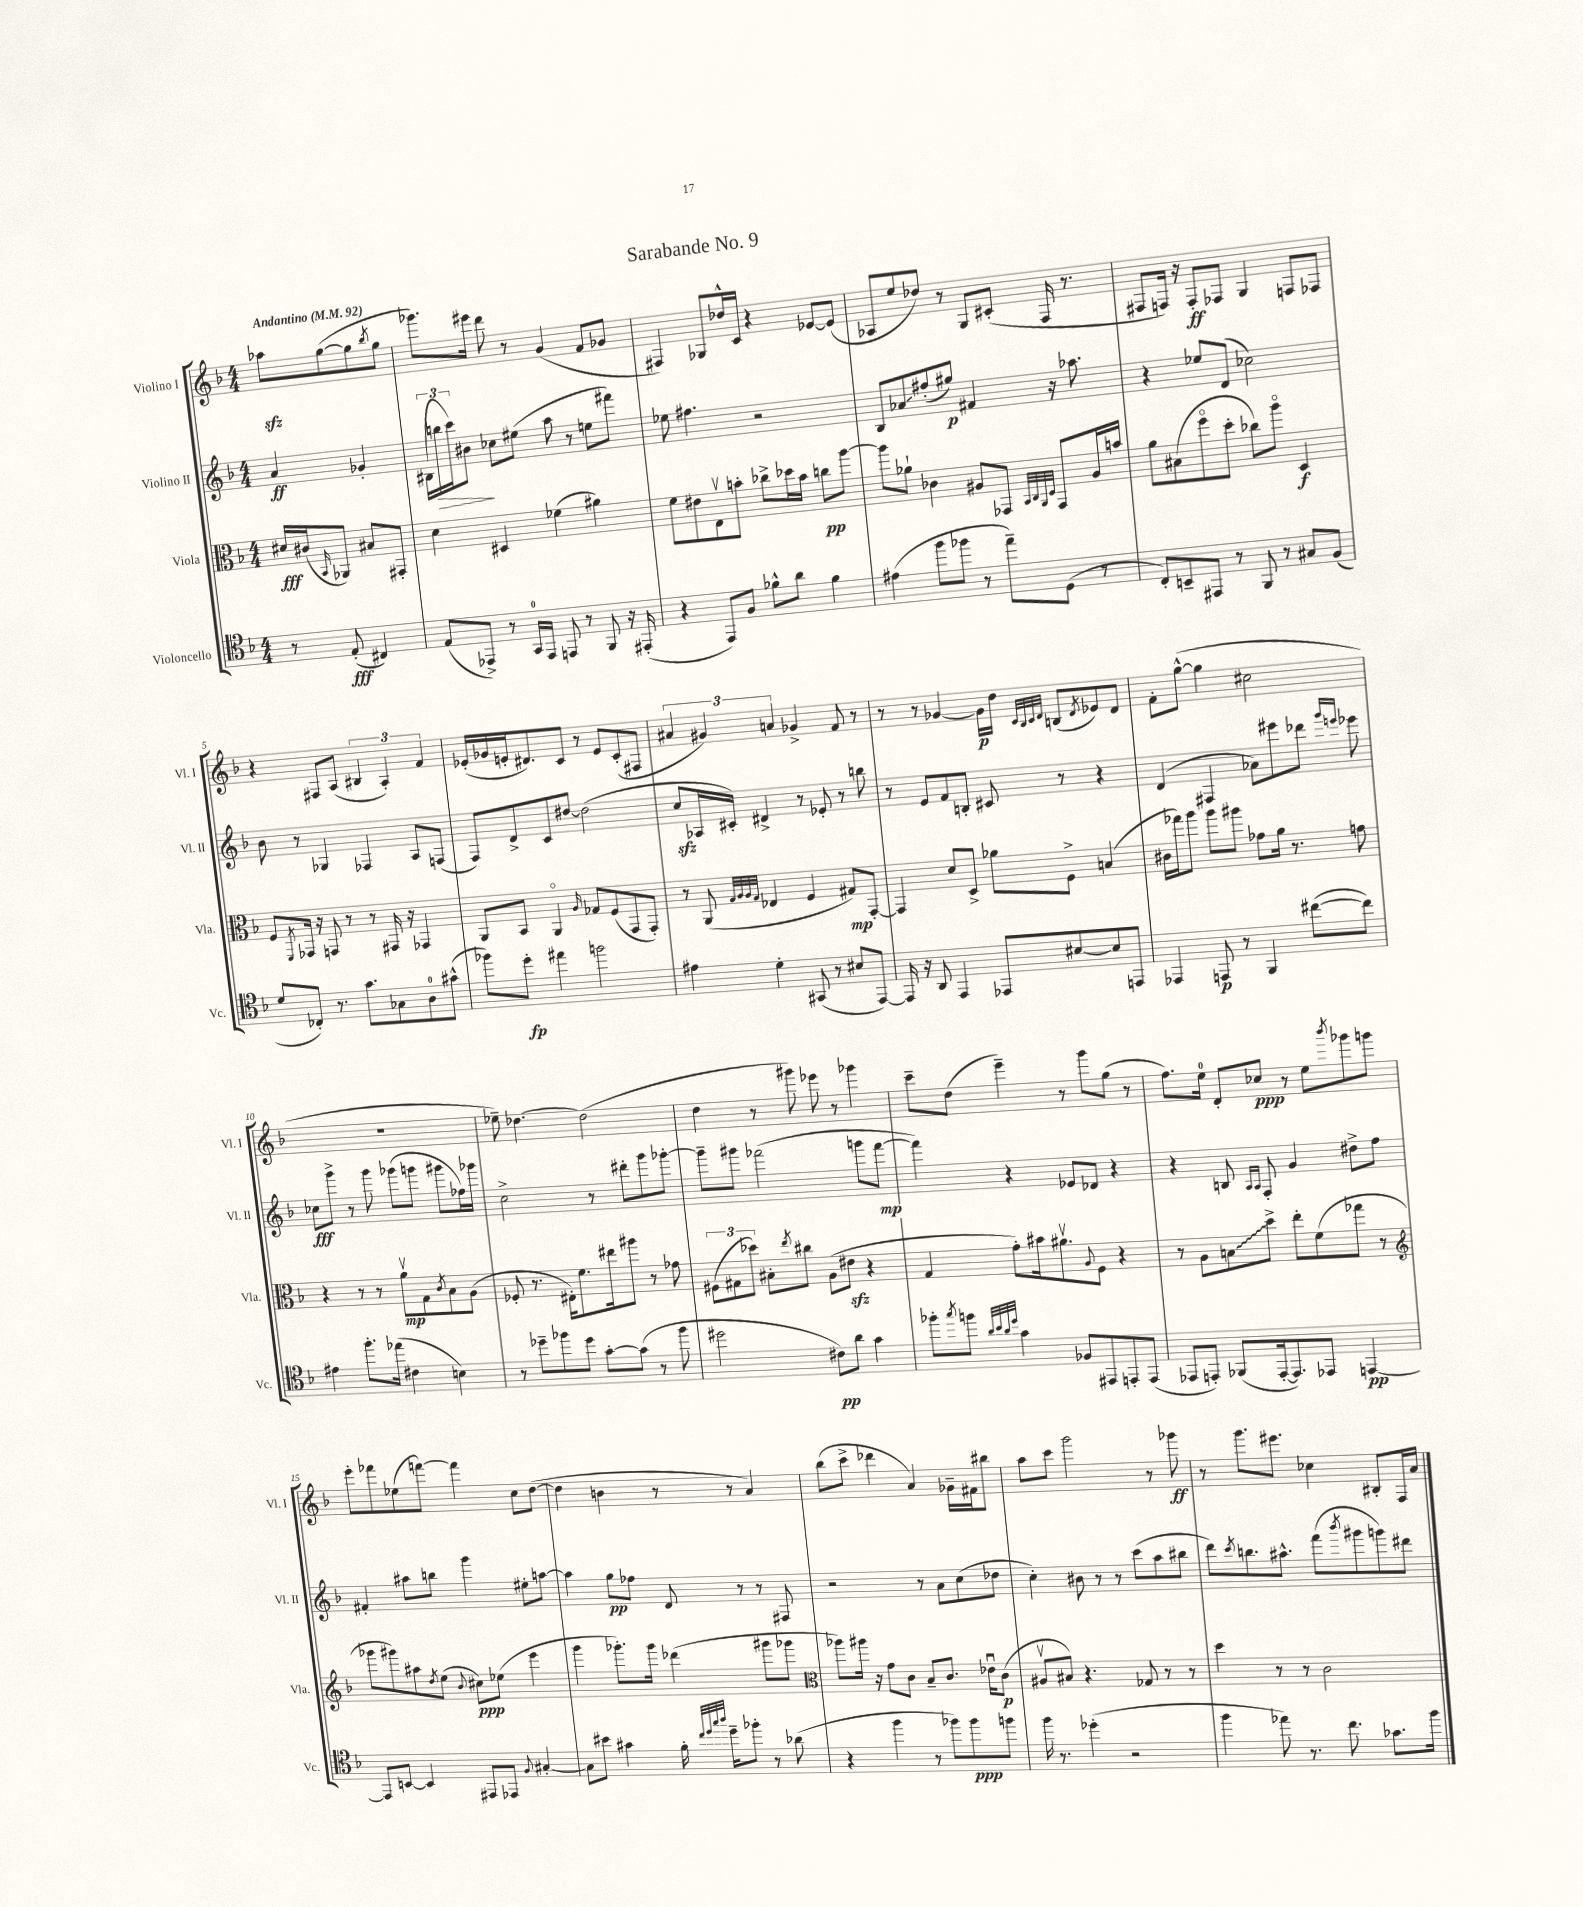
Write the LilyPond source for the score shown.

\header { title = "Sarabande No. 9" }
<<
\new StaffGroup <<
\new Staff = "s0" \with { instrumentName = "Violino I" shortInstrumentName = "Vl. I" } {
    \clef treble \key f \major \numericTimeSignature \time 4/4 \partial 2 \tempo "Andantino" 4 = 92
    aes''8\sfz g''8~( g''8 \acciaccatura { bes''8 } g''8 |
    ges'''8.) eis'''16 d'''8 r8 g'4( f'8 ges'8 |
    fis4) ges8 des''16-^ c'16 r4 ees'8~ ees'8( |
    aes8 e''8 des''8) r8 g8 cis'8-.( f16 r8. |
    fis8 f16) r16 f8-.\ff fes8 g4 f8 fes8 |
    r4 fis8 a8( \tuplet 3/2 { bis4 a4-.) f'4 } |
    ees'16-.( ges'16 e'16-. dis'8.) c'8 r8 e'8 c'8-.( fis8 |
    \tuplet 3/2 { ais'4 gis'4) a'4 } ges'4-> f'8 r8 |
    r8 r8 ges'4~ ges'16\p d''16 \grace { c'32 bes32 c'32 d'32 } b8( \acciaccatura { d'8 } ees'8) d'8 |
    f'8-. g''8~-^( g''4 cis''2 |
    R1 |
    ees''8--) des''4.~ des''2( |
    d''4 r8 gis'''8) ees'''8 r8 ges'''4 |
    c'''8-- d''8( e'''4--) r8 g'''8 g''8( r8 |
    f''8.) e''16-0 d'8-. ces''8\ppp r8 e''8 \acciaccatura { bes'''8 } ges'''8 g'''8 |
    e'''8-. fes'''8 ees''8( f'''8~) f'''4 c''8 d''8~( |
    d''4 b'4 r8 r8 a'4) |
    bes''8( c'''8-> des'''4 a'4) ges'16-- fis'16 bis''8 |
    a''8 c'''8 g'''2 r8 ges'''8\ff |
    r8 g'''8. eis'''8. ces''4 bis8-. f16 a'16 \bar "|." |
}
\new Staff = "s1" \with { instrumentName = "Violino II" shortInstrumentName = "Vl. II" } {
    \clef treble \key f \major \numericTimeSignature \time 4/4 \partial 2
    a'4\ff ges'4-. |
    \tuplet 3/2 { bis16( b''16\> c'''16) } bis'8\! ces''8 eis''8( a''8 r8 e''8 fis'''8) |
    ees''8 fis''4. r2 |
    bes8 aes'8\glissando fis''8-.( gis''8\p) fis'4 r16 aes''8. |
    r4 ees''8 d'8( ces''2) |
    bes'8 r8 ges4 fes4 a8 f8( |
    f8) d'8-> c'8 dis''8~ dis''2( |
    c''8\sfz aes16 cis'16-.) dis'4-> r8 ees'8-. r8 b''8 |
    r8 e'8 f'8 b8-. cis'8 r8 r4 |
    d'4( fis4 aes'8) eis'''8 des'''8 \grace { g'''16 e'''16 } ees'''8 |
    ces''8\fff g'''8-> r8 g'''8 ges'''8( g'''8 gis'''8 fes''16) ges'''16 |
    c''2-> r8 dis'''8-. g'''8 ges'''8~-. |
    ges'''8-- gis'''8 fes'''2( g'''8 fes'''8~\mp |
    fes'''4) r4 ees'8 des'8 r4 |
    r4 b8 \grace { a16 a16 } f8-. g'4 dis''8-> f''8 |
    fis'4-. ais''8 b''8 g'''4 eis''8-. a''8~ |
    a''4 g''8\pp fes''8 d'8 r8 r8 fis8 |
    r2 r8 a'8 c''8( des''8 |
    c''4-.) bis'8 r8 r8 c'''8( a''8 bis''8 |
    d'''8) \acciaccatura { c'''8 } b''8. ais''8.-^ f'''8( \acciaccatura { bes'''8 } gis'''8 g'''8) dis'''8 \bar "|." |
}
\new Staff = "s2" \with { instrumentName = "Viola" shortInstrumentName = "Vla." } {
    \clef alto \key f \major \numericTimeSignature \time 4/4 \partial 2
    dis'16\fff cis'16( \grace { bes,16 } aes,8) bis8 gis,8-. |
    d'4 dis4 fes'4( ais'4) |
    f'8 eis'8 e8\upbow b'8-. ces''8-> des''16 b'16 c''8\pp a''8~ |
    a''8 aes'8-! ces'4 ais8 ges,8 \grace { bes,32 c32 a,32 d32 } ges,8 ais16 b'16 |
    a'8 bis8( f''8\flageolet d''8-. ces''8) a''8\flageolet d4\f |
    f8 \acciaccatura { f,8 } ges,16 r16 g,8 r8 r8 gis,16 r16 ges,4 |
    a,8 bes,8 a,4\flageolet \grace { a16 } ges8 f8( g,8 g,8-.) |
    r8 a,8( \grace { g32 a32 a32 g32 } ees4 f4 gis8\mp) g,8~-. |
    g,4 d'8 d8-> aes'8 f8-> b4( |
    cis'16 ges''16) a''8 a''8 ais''8 ges'8 a'16 r8. g'8 |
    r4 r8 r8 a'8\upbow\mp g8 \acciaccatura { c'8 } bes8 a8( |
    fes8-. r8. eis16-.) f'8. eis''16 ais''8 r8 ges'8 |
    \tuplet 3/2 { fis8( gis8 des''8) } bis8-. \acciaccatura { e''8 } cis''8 a8( eis'8\sfz r4 |
    g4 g'8-.) bis'16 ais'8.\upbow \appoggiatura { a8 } f8 r4 |
    r8 a8 \once \override Glissando.style = #'zigzag b8\glissando d''8-> e''8-. f'8( ges''8 r8 |
    \clef treble ges'''8 gis'''8) ais''8 \acciaccatura { d''8 } e''8( \appoggiatura { bes'8 } cis''8\ppp) ees''8( e'''4 |
    g'''4 ges'''8.-.) ges'''16 des'''4( gis'''8 ges'''8 |
    \clef alto aes''8) ais''16 r16 g'8 c'8 bes8-- c'8. ees'16\downbow c'8\p( |
    ais8\upbow bis8) r4. ges8 r8 r8 |
    d''4 r8 r8 c'2 \bar "|." |
}
\new Staff = "s3" \with { instrumentName = "Violoncello" shortInstrumentName = "Vc." } {
    \clef tenor \key f \major \numericTimeSignature \time 4/4 \partial 2
    r8 e8-.\fff( cis4) |
    e8( ees,8->) r8 g,16-0 ees,16 e,8 r8 f,8 r16 eis,16-.( |
    r4 e,8) f8 fes'8-^ a'8 fes'4 |
    eis'4( f''8 fes''8 r8 e''8--) d8( r8 |
    c8-.) b,8-- eis,8 r8 f,8 r8 gis8 f8( |
    d'8 ces8-.) r8. g'8. ges8 a8-0 gis'8-^( |
    fes''8) d''8-.\fp eis''4 f''2 |
    eis'4 d'4-. gis,8( r8 bis8 e,8~) |
    e,16 r16 a,8 e,4 ees,8 bis8~ bis8 e,8 |
    ees,4 e,8\p r8 f,4 cis''8~( cis''8) |
    eis'4 f''8.-. ees''16( cis'4 b4) |
    r8 des''8-- fes''8 des''8 g'8~-. g'8( r8 fes''8 |
    dis''2 cis'8\pp) a'8 g'4 |
    fes''8-. \acciaccatura { g''8 } f''8 \grace { a'32 bes'32 a'32 d''32 } g'4 fes8 eis,8 e,8-. e,8( |
    ees,8 e,8-.) fes,8( e,16~-. e,8.) ees,8 e,4~\pp |
    e,8 b,8~ b,4 eis,8 ees,8 \appoggiatura { f8 } gis4~-. |
    gis8 bis'8 gis'4 f'16-. \grace { c''32 d''32 g''32 a''32 } d''16-- fes''8-. r8 aes'8( |
    r4 f''4 r8 fes''8) fes''8\ppp f''8 |
    f''16 r8. des''4-.( r2 |
    f''4 ees''8) r8. c''8. ges'8. f''16 \bar "|." |
}
>>
>>
